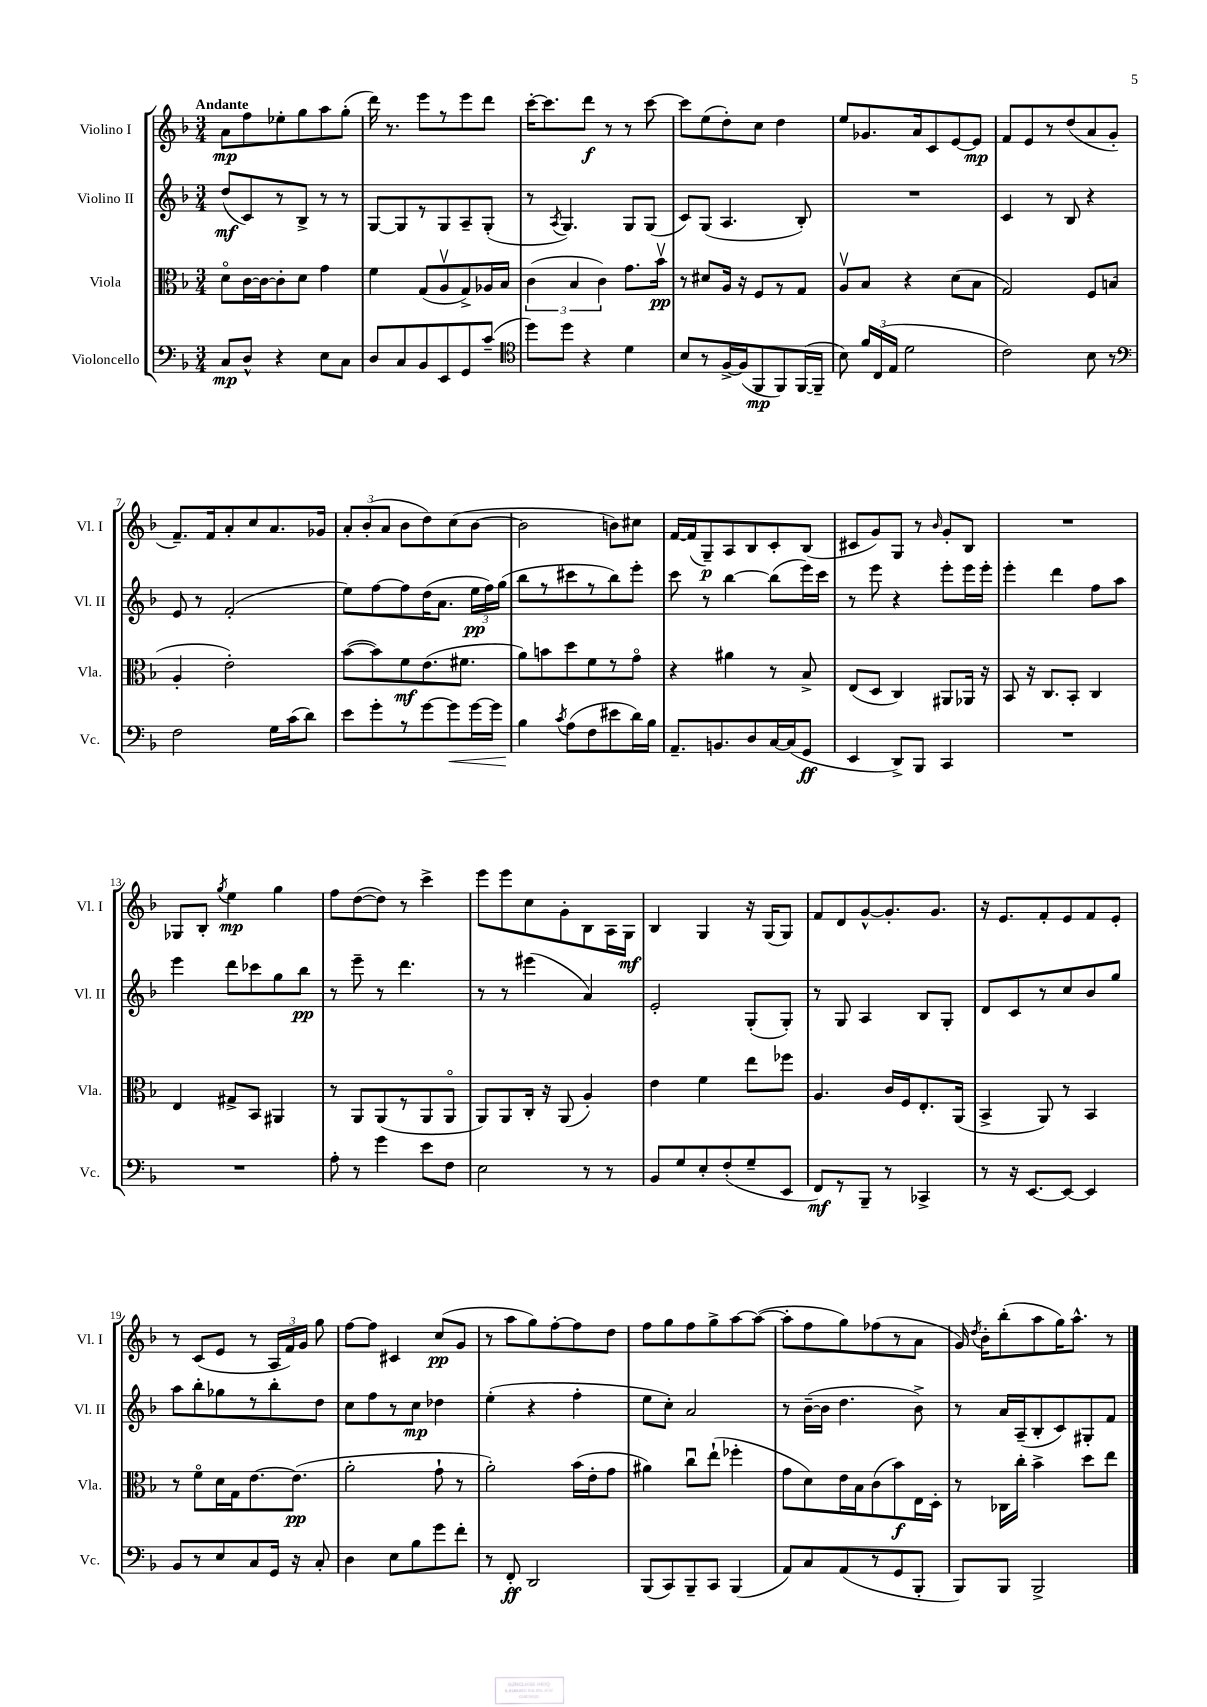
<<
\new StaffGroup <<
\new Staff = "s0" \with { instrumentName = "Violino I" shortInstrumentName = "Vl. I" } {
    \clef treble \key f \major \numericTimeSignature \time 3/4 \tempo "Andante"
    \autoBeamOff a'8[\mp f''8 ees''8-. g''8 a''8 g''8]-.( |
    d'''16) r8. e'''8[ r8 e'''8 d'''8] |
    c'''16[~-. c'''8. d'''8]\f r8 r8 c'''8~ |
    c'''8[ e''8( d''8-.) c''8] d''4 |
    e''8[ ges'8. a'16 c'8 e'8~ e'8]\mp |
    f'8[ e'8 r8 d''8( a'8 g'8]-. |
    f'8.[--) f'16 a'8-. c''8 a'8. ges'16] |
    \tuplet 3/2 { a'8[-. bes'8-.( a'8] } bes'8[ d''8) c''8( bes'8]~ |
    bes'2 b'8[) cis''8] |
    f'16[~ f'16( g8--\p) a8 bes8 c'8-. bes8]( |
    cis'8[ g'8) g8] r8 \grace { bes'16 } g'8[-. bes8] |
    R2. |
    ges8[ bes8]-. \acciaccatura { g''8 } e''4\mp g''4 |
    f''8[ d''8~( d''8]) r8 c'''4-> |
    e'''8[ e'''8 c''8 g'8-. bes8 a16 g16]\mf |
    bes4 g4 r16 g16[( g8]) |
    f'8[ d'8 g'8~-^ g'8.-. g'8.] |
    r16 e'8.[ f'8-. e'8 f'8 e'8]-. |
    r8 c'8[( e'8] r8 \tuplet 3/2 { a16[ f'16) g'16] } g''8 |
    f''8[~ f''8] cis'4 c''8[\pp( g'8] |
    r8 a''8[ g''8) f''8~-. f''8 d''8] |
    f''8[ g''8 f''8 g''8-> a''8~ a''8]~( |
    a''8[-. f''8 g''8) fes''8( r8 a'8] |
    g'16) \acciaccatura { d''8 } bes'16[-. bes''8-.( a''8 g''16) a''8.]-^ r8 \bar "|." |
}
\new Staff = "s1" \with { instrumentName = "Violino II" shortInstrumentName = "Vl. II" } {
    \clef treble \key f \major \numericTimeSignature \time 3/4
    \autoBeamOff d''8[\mf( c'8) r8 bes8]-> r8 r8 |
    g8[~ g8 r8 g8 a8-- g8]-.( |
    r8 \acciaccatura { a8 } g4.) g8[ g8]( |
    c'8[) g8]( a4. bes8-.) |
    R2. |
    c'4 r8 bes8 r4 |
    e'8 r8 f'2-.( |
    e''8[) f''8~ f''8 d''16( a'8.] \tuplet 3/2 { e''16[\pp f''16) g''16]( } |
    bes''8[ r8 cis'''8 r8 bes''8) e'''8]-. |
    c'''8 r8 bes''4~ bes''8[( e'''16) c'''16] |
    r8 e'''8 r4 e'''8[-. e'''16 e'''16]-. |
    e'''4-. d'''4 f''8[ a''8] |
    e'''4 d'''8[ ces'''8 g''8 bes''8]\pp |
    r8 e'''8-- r8 d'''4. |
    r8 r8 eis'''4( a'4) |
    e'2-. g8[-.( g8]-.) |
    r8 g8 a4 bes8[ g8]-. |
    d'8[ c'8 r8 c''8 bes'8 g''8] |
    a''8[ bes''8-. ges''8 r8 bes''8-. d''8] |
    c''8[ f''8 r8 c''8]\mp des''4 |
    e''4-.( r4 f''4-. |
    e''8[ c''8]-.) a'2 |
    r8 bes'16[~--( bes'16] d''4. bes'8->) |
    r8 a'16[ a16--( bes8-. c'8) gis8-. f'8] \bar "|." |
}
\new Staff = "s2" \with { instrumentName = "Viola" shortInstrumentName = "Vla." } {
    \clef alto \key f \major \numericTimeSignature \time 3/4
    \autoBeamOff d'8[\flageolet c'16~ c'16~ c'8-. d'8] g'4 |
    f'4 g8[( a8\upbow g8->) aes16 bes16] |
    \tuplet 3/2 { c'4( bes4 c'4) } g'8.[ bes'16]\upbow\pp |
    r8 dis'8[ a16] r16 f8[ r8 g8] |
    a8[\upbow bes8] r4 d'8[( bes8] |
    g2) f8[ b8]( |
    a4-. e'2-.) |
    bes'8[~( bes'8) f'8\mf e'8.( fis'8.] |
    a'8[) b'8 d''8 f'8 r8 g'8]\flageolet |
    r4 ais'4 r8 bes8-> |
    e8[( d8] c4) ais,8[ aes,16] r16 |
    bes,8 r16 c8.[ bes,8]-. c4 |
    e4 gis8[-> bes,8] ais,4 |
    r8 a,8[ a,8( r8 a,8 a,8]\flageolet |
    a,8[) a,8 c16]-. r16 a,8( a4-.) |
    e'4 f'4 e''8[ fes''8] |
    a4. c'16[ f16 e8.-. a,16]( |
    bes,4-> a,8) r8 bes,4 |
    r8 f'8[\flageolet d'16 g16 e'8.~ e'8.]\pp( |
    a'2-. g'8-! r8 |
    a'2-.) bes'16[( e'16-. g'8] |
    ais'4) c''8[\downbow e''8]-!( fes''4-. |
    g'8[ d'8) e'16 bes16 c'8( bes'8\f) e16 d16]-. |
    r8 ces16[ c''16]-. bes'4-> d''8[ e''8] \bar "|." |
}
\new Staff = "s3" \with { instrumentName = "Violoncello" shortInstrumentName = "Vc." } {
    \clef bass \key f \major \numericTimeSignature \time 3/4
    \autoBeamOff c8[\mp d8]-^ r4 e8[ c8] |
    d8[ c8 bes,8 e,8 g,8 c'8]--( |
    \clef tenor d''8[) d''8] r4 d'4 |
    bes8[ r8 f16~-> f16( f,8\mp f,8) f,16~( f,16]-- |
    bes8) \tuplet 3/2 { f'16[ c16( e16] } d'2 |
    c'2) bes8 r8 |
    \clef bass f2 g16[ c'16( d'8]) |
    e'8[ g'8-. r8 g'8~ g'8\< g'16~ g'16] |
    bes4\! \acciaccatura { c'8 } a8[( f8 eis'8 d'16) bes16] |
    a,8.[-- b,8. d8 c16~ c16( g,8]\ff |
    e,4 d,8[->) bes,,8] c,4 |
    R2. |
    R2. |
    a8-. r8 g'4 e'8[ f8] |
    e2 r8 r8 |
    bes,8[ g8 e8-. f8-.( g8-- e,8] |
    f,8[\mf) r8 bes,,8]-- r8 ces,4-> |
    r8 r16 e,8.[~ e,8]~ e,4 |
    bes,8[ r8 e8 c8 g,16] r16 c8-. |
    d4 e8[ bes8 g'8 f'8]-. |
    r8 f,8-.\ff d,2 |
    bes,,8[( c,8) bes,,8-- c,8] bes,,4( |
    a,8[) c8 a,8( r8 g,8 bes,,8]-. |
    bes,,8[) bes,,8] bes,,2-> \bar "|." |
}
>>
>>
